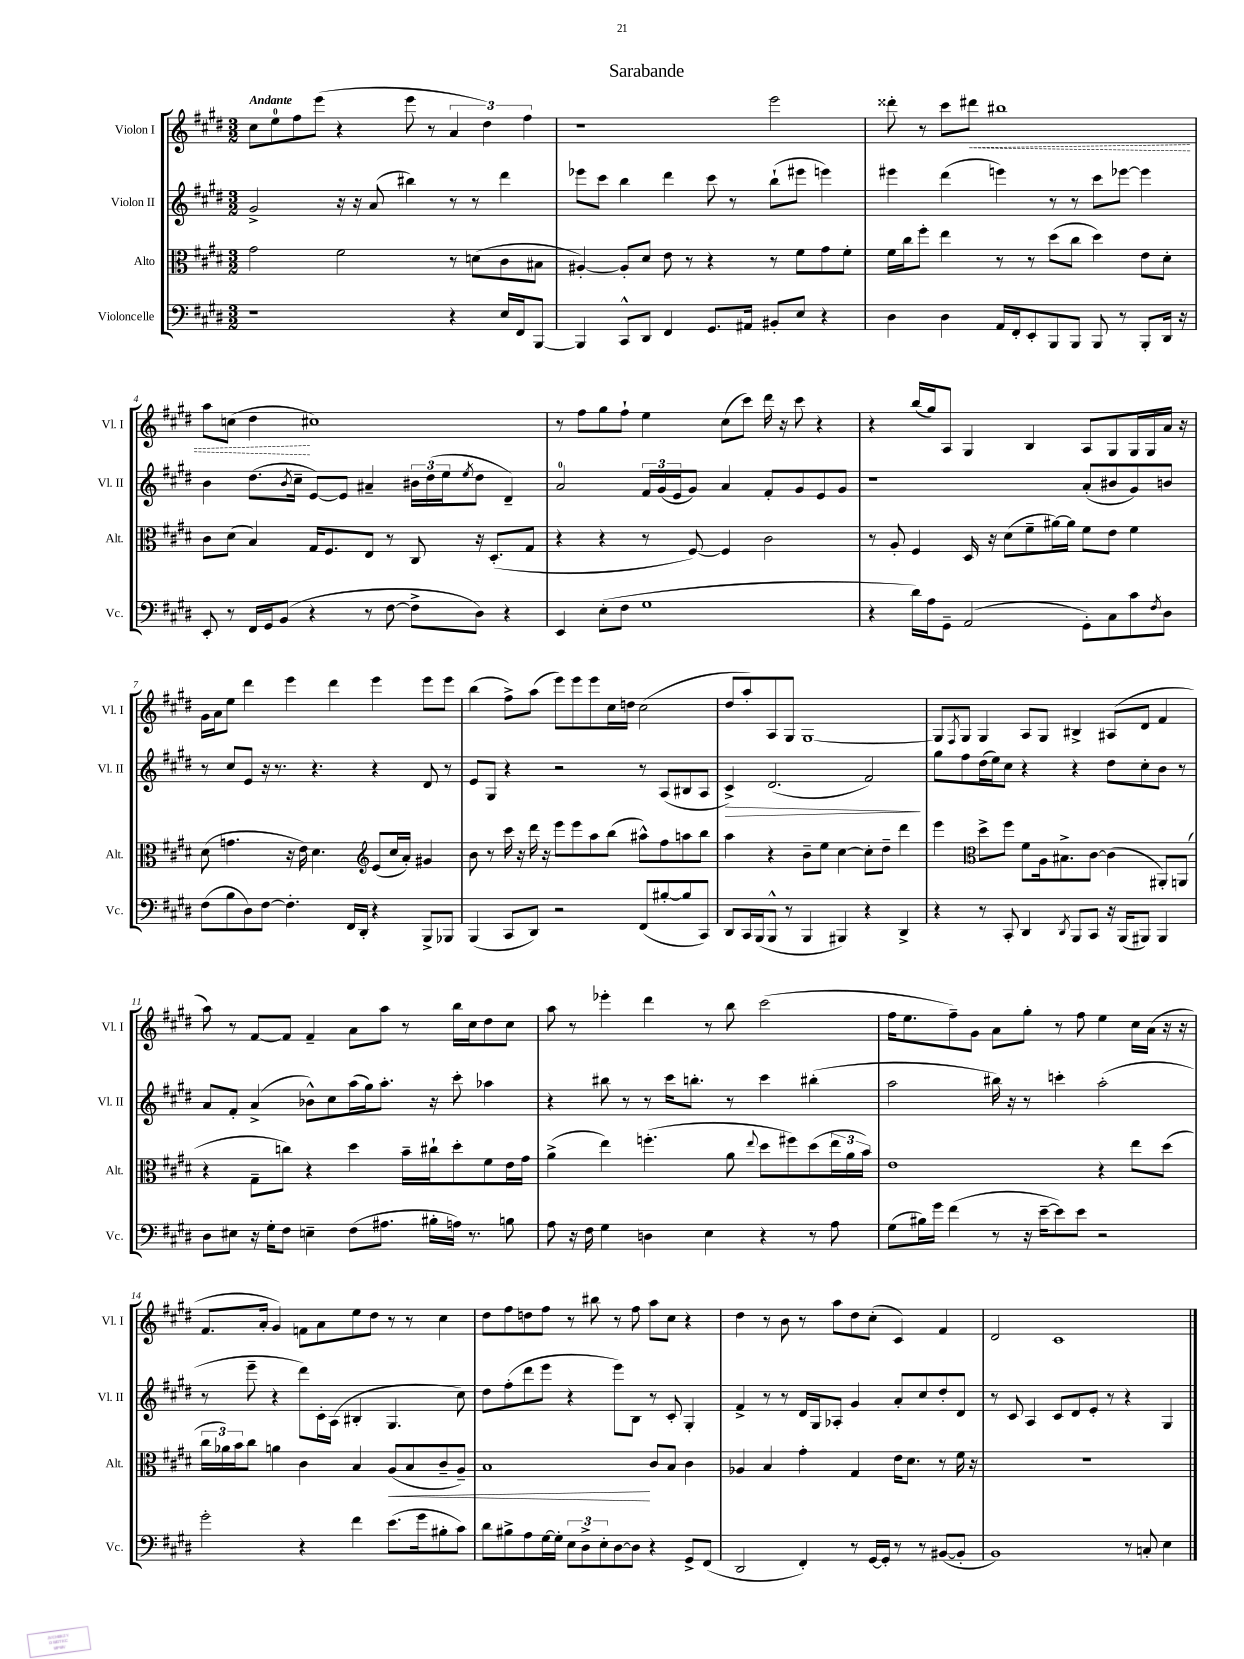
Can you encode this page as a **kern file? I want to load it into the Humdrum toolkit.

**kern	**kern	**kern	**kern
*staff4	*staff3	*staff2	*staff1
*clefF4	*clefC3	*clefG2	*clefG2
*k[f#c#g#d#]	*k[f#c#g#d#]	*k[f#c#g#d#]	*k[f#c#g#d#]
*M3/2	*M3/2	*M3/2	*M3/2
1r	2g#\	2g#^/	8cc#\L
.	.	.	8ee\
.	.	.	8ff#\
.	.	.	(8eee\J
.	2f#\	16r	4r
.	.	16r	.
.	.	(8a/	.
.	.	4bb#\)	8eee\
.	.	.	8r
4r	8r	8r	6a/
.	(8d\L	8r	.
.	.	.	6dd#\)
16E/LL	8c#\	4ddd#\	.
16FF#/J	.	.	.
.	.	.	6ff#\
[8BBB/J	8B#\J	.	.
=	=	=	=
4BBB/]	[4A#'/)	8eee-\L	1r
.	.	8ccc#\J	.
8CC#^^/L	8A#'/]L	4bb\	.
8DD#/J	8d#/J	.	.
4FF#/	8e\	4ddd#\	.
.	8r	.	.
8.GG#/L	4r	8ccc#\	.
.	.	8r	.
16AA#/Jk	.	.	.
8BB#'/L	8r	(8bb`\L	2eee\
8E/J	8f#\L	8eee#\J	.
4r	8g#\	4eee\)	.
.	8f#'\J	.	.
=	=	=	=
4D#\	16f#\LL	4eee#\	8ddd##'\
.	16cc#\J	.	.
.	8ff#'\J	.	8r
4D#\	4ee\	(4ddd#\	8ccc#\L
.	.	.	8ddd#\J
16AA/LL	8r	4eee\)	1bb#
16FF#'/J	.	.	.
8EE'/	8r	.	.
8BBB/	(8dd#\L	8r	.
8BBB/J	8cc#\J	8r	.
8BBB/	4dd#\)	8ccc#\L	.
8r	.	[8eee-\J	.
8BBB'/L	8e\L	4eee-\]	.
16DD#/Jk	8d#'\J	.	.
16r	.	.	.
=	=	=	=
8EE'/	8c#\L	4b\	8aa\L
8r	(8d#\J	.	(8cc\J
16FF#/LL	4B/)	(8.dd#\L	4dd#\
16GG#/J	.	.	.
(8BB/J	.	.	.
.	.	8qb/	.
.	.	16cc#~\Jk	.
4r	16G#/LK	[8e/L)	1cc#)
.	8.F#/	.	.
.	.	8e/]J	.
8r	8E/J	4a#~/	.
[8F#\	8r	.	.
8F#^\]L	8C#/	24b#\LL	.
.	.	(24dd#\	.
.	.	24ee\J	.
.	.	8qee/	.
8D#\J)	16r	8dd#\J	.
.	(8.D#'/L	.	.
4r	.	4d#~/)	.
.	8G#/J	.	.
=	=	=	=
4EE/	4r	2a/	8r
.	.	.	8ff#\L
(8E'\L	4r	.	8gg#\
8F#\J	.	.	8ff#`\J
1G#	8r	24f#/LL	4ee\
.	.	(24g#/	.
.	.	24e/J	.
.	[8F#/)	8g#/J)	.
.	4F#/]	4a/	(8cc#\L
.	.	.	8ccc#\J)
.	2c#\	8f#'/L	16ddd#\
.	.	.	16r
.	.	8g#/	8ccc#\
.	.	8e/	4r
.	.	8g#/J	.
=	=	=	=
4r	8r	1r	4r
.	8A'/	.	.
16d#\LL)	4F#/	.	(16bb/LL
16A\J	.	.	16gg#/J)
8GG#~\J	.	.	8A/J
(2AA/	16D#/	.	4G#/
.	16r	.	.
.	(8d#\L	.	.
.	8f#~\	.	4B/
.	[16a#\L)	.	.
.	16a#\]JJ	.	.
8GG#'\L)	8f#\L	(8a'/L	8A/L
8C#\	8e\J	8b#/	8G#/
8c#\	4f#\	8g#/)	16G#/L
.	.	.	16G#/
8qF#/	.	.	.
8D#\J	.	8b/J	16a/JJ
.	.	.	16r
=	=	=	=
(8F#\L	(8d#\	8r	16g#\LL
.	.	.	16a\J
8B\	4.g\	8cc#/L	8ee\J
8D#\)	.	8e/J	4ddd#\
[8F#\J	.	16r	.
.	.	8.r	.
4.F#'\]	16r	.	4eee\
.	16e\)	.	.
.	4.d#\	4.r	.
.	.	.	4ddd#\
16FF#/LL	.	.	.
16DD#'/JJ	.	.	.
*	*clefG2	*	*
4r	(8e/L	4r	4eee\
.	16cc#/L	.	.
.	16a'/JJ)	.	.
8BBB^/L	4g#/	8d#/	8eee\L
8BBB-/J	.	8r	8eee\J
=	=	=	=
(4BBB/	8b\	8e/L	(4bb\
.	8r	8G#/J	.
8CC#/L	16ccc#\	4r	8ff#^\L)
.	16r	.	.
8DD#/J)	16ddd#\	.	(8aa\J
.	16r	.	.
2r	8eee\L	2r	8eee\L)
.	8eee\	.	8eee\
.	8aa\	.	8eee\
.	(8bb\J	.	16cc#\L
.	.	.	16dd\JJ
(8FF#/L	8aa#^^\L)	8r	(2cc#\
[8B#'/	8ff#\	(8A/L	.
8B#/]	8aa\	8B#/	.
8CC#/J)	8bb\J	8A/J	.
=	=	=	=
8DD#/L	4aa\	4c#^/)	8dd#/L
16CC#/L	.	.	8aa'/)
(16BBB/J	.	.	.
8BBB^^/J	4r	(2.d#/	8A/
8r	.	.	8G#/J
4BBB/	8b~\L	.	[1G#
.	8ee\J	.	.
4BBB#/)	[4cc#\	.	.
4r	8cc#'\]L	2f#/)	.
.	8dd#~\J	.	.
4DD#^/	4ddd#\	.	.
=	=	=	=
4r	4eee\	8gg#\L	8G#/]L
.	.	.	8qF#/
.	.	8ff#\	8G#/J
*	*clefC3	*	*
8r	8dd#^\L	(16dd#\L	4G#/
.	.	16ee\J)	.
8CC#'/	8ff#\J	8cc#\J	.
4DD#/	8f#\L	4r	8A/L
.	16A\k	.	8G#/J
.	8.B#^\	.	.
8qDD#/	.	.	.
8BBB/L	.	4r	4B#^/
8CC#/J	[8c#\J	.	.
16r	(4c#\]	8dd#\L	(8A#/L
(16BBB/LK	.	.	.
8BBB#/J)	.	8cc#'\	8d#/J
4BBB#/	8AA#'/L)	8b\J	4f#/
.	(8AA/J	8r	.
=	=	=	=
8D#\L	4r	8a/L	8aa\)
8E#\J	.	8f#'/J	8r
16r	8G#~\L	(4a^/	[8f#/L
16G#'\LK	.	.	.
8F#\J	8cc\J)	.	8f#/]J
4E~\	4r	8b-^^\L)	4f#~/
.	.	8cc#\	.
(8F#\L	4dd#\	(16aa\L	8a\L
.	.	16gg#\J)	.
8.A#\J	.	8.aa'\J	8aa\J
.	16b~\LL	.	8r
16B#'\LL	16cc#`\J	16r	.
16A\JJ)	8dd#'\	8ccc#'\	16bb\LL
8.r	.	.	16cc#\J
.	8f#\	4aa-\	8dd#\
8B\	16e\L	.	8cc#\J
.	16g#\JJ	.	.
=	=	=	=
8A\	(4a^\	4r	8aa\
16r	.	.	8r
16F#\	.	.	.
4G#\	4ee\)	8bb#\	4eee-'\
.	.	8r	.
4D\	(4.ff'\	8r	4ddd#\
.	.	16ccc#\LK	.
.	.	8.bb'\J	.
4E\	.	.	8r
.	8a\	8r	8bb\
.	8qqee/	.	.
4r	8dd#\L	4ccc#\	(2ccc#\
.	8ff#\)	.	.
8r	(8dd#\	(4bb#'\	.
8A\	24ee\L	.	.
.	24a\	.	.
.	24b\JJ)	.	.
=	=	=	=
(8G#\L	1e	2aa\	16ff#\LK
.	.	.	8.ee\
16B#\L)	.	.	.
16g#\JJ	.	.	.
(4f#\	.	.	8ff#~\)
.	.	.	8g#\J
8r	.	16bb#\)	8a\L
.	.	16r	.
16r	.	8r	8gg#'\J
[16e~\LK	.	.	.
8e\])	.	4ccc'\	8r
8e\J	.	.	8ff#\
2r	4r	(2aa'\	4ee\
.	8ee\L	.	16cc#\LL
.	.	.	(16a\JJ
.	(8dd#\J	.	16r
.	.	.	16r
=	=	=	=
2g#'\	24cc#\LL	8r	8.f#/L
.	24a-\)	.	.
.	24b\J	.	.
.	8cc#\J	8eee~\	.
.	.	.	16a'/Jk
.	4a\	4r	4g#/)
4r	4c#\	8ddd#\L)	8f\L
.	.	16c#'\L	8a\
.	.	(16A\JJ	.
4f#\	4B/	4B#'/	8ee\
.	.	.	8dd#\J
(8.e\L	(8A/L	4.G#/	8r
.	8B/	.	8r
16g#\k	.	.	.
8B#'\	8c#~/	.	4cc#\
8c#\J)	8A~/J)	8cc#\)	.
=	=	=	=
8d#\L	1B	8dd#\L	8dd#\L
8B#^\	.	(8ff#'\	8ff#\
8A\	.	8ddd#\	8dd\
[16G#\L	.	8eee\J	8ff#\J
16G#'\]JJ	.	.	.
12E\L	.	4r	8r
12D#^\	.	.	.
.	.	.	8bb#\
12E'\	.	.	.
[8D#\	.	8eee\L)	8r
8D#\]J	.	8B\J	8ff#\
4r	8c#/L	8r	8aa\L
.	8B/J	8c#'/	8cc#\J
8GG#^/L	4c#\	4G#'/	4r
(8FF#/J	.	.	.
=	=	=	=
2DD#/	4A-/	4f#^/	4dd#\
.	4B/	8r	8r
.	.	8r	8b\
4FF#'/)	4g#'\	16d#/LL	8r
.	.	16G#/J	.
.	.	8A-'/J	8aa\L
8r	4G#/	4g#/	8dd#\
[16GG#/LL	.	.	(8cc#'\J
16GG#'/]JJ	.	.	.
8r	16e\LK	8a'/L	4c#/)
.	8.d#\J	.	.
8r	.	8cc#/	.
([8BB#/L	8r	8dd#'/	4f#/
8BB#'/]J	16f#\	8d#/J	.
.	16r	.	.
=	=	=	=
1BB)	1.r	8r	2d#/
.	.	8c#/	.
.	.	4A/	.
.	.	8c#/L	1c#
.	.	8d#/	.
.	.	8e'/J	.
.	.	8r	.
8r	.	4r	.
8C'/	.	.	.
4E\	.	4G#/	.
==	==	==	==
*-	*-	*-	*-
